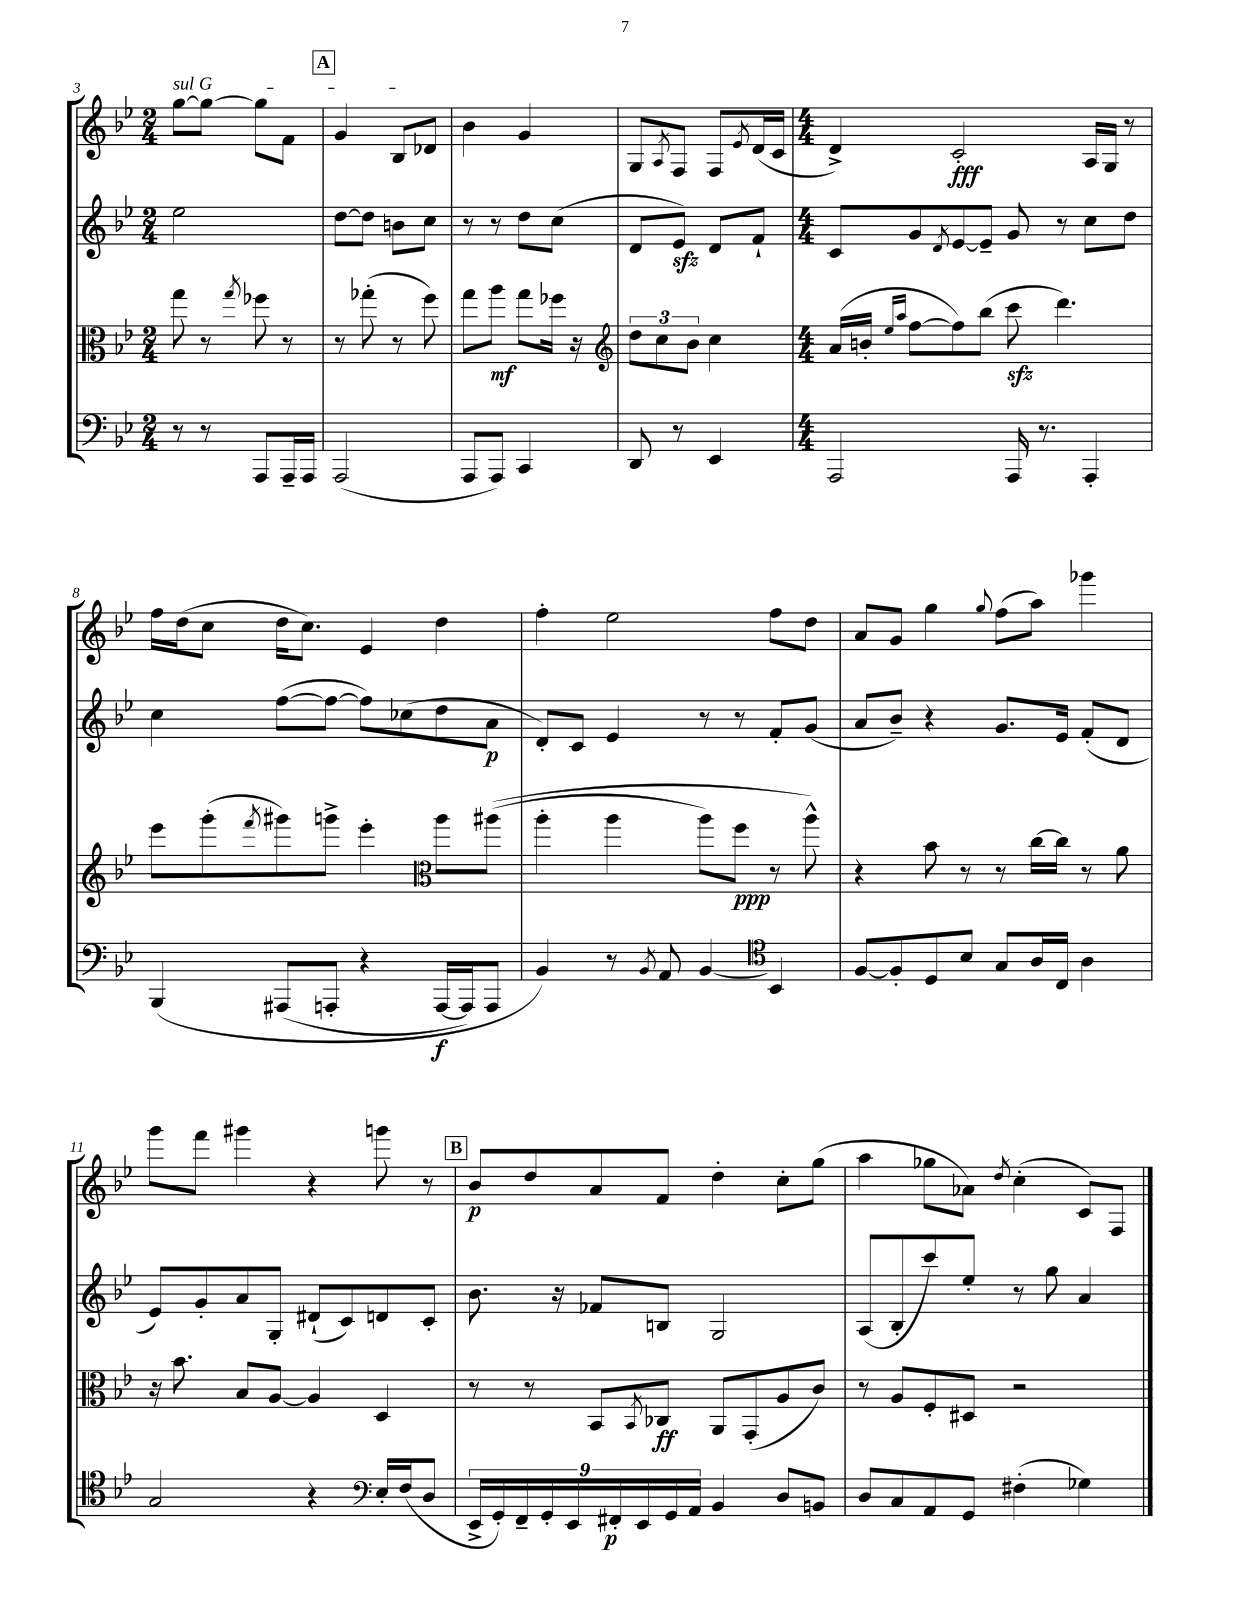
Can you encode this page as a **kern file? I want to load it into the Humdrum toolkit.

**kern	**dynam	**kern	**dynam	**kern	**dynam	**kern	**dynam
*part4	*part4	*part3	*part3	*part2	*part2	*part1	*part1
*staff4	*staff4	*staff3	*staff3	*staff2	*staff2	*staff1	*staff1
*clefF4	*	*clefC3	*	*clefG2	*	*clefG2	*
*k[b-e-]	*	*k[b-e-]	*	*k[b-e-]	*	*k[b-e-]	*
*M2/4	*	*M2/4	*	*M2/4	*	*M2/4	*
=3	=3	=3	=3	=3	=3	=3	=3
!	!	!	!	!	!	!LO:TX:a:i:t=sul G	!
8r	.	8gg\	.	2ee-\	.	[8gg\L	.
8r	.	8r	.	.	.	8gg\J_	.
.	.	8qgg/	.	.	.	.	.
8AAA/L	.	8ff-X\	.	.	.	8gg\L]	.
16AAA~/L	.	8r	.	.	.	8f\J	.
16AAA/JJ	.	.	.	.	.	.	.
!!LO:REH:place=s1:t=A
=4	=4	=4	=4	=4	=4	=4	=4
(2AAA/	.	8r	.	[8dd\L	.	4g/	.
.	.	(8gg-X'\	.	8dd\J]	.	.	.
.	.	8r	.	8bn\L	.	8B-/L	.
.	.	8ff\)	.	8cc\J	.	8d-X/J	.
=5	=5	=5	=5	=5	=5	=5	=5
8AAA/L	.	8gg\L	.	8r	.	4b-\	.
8AAA/J)	.	8aa\J	mf	8r	.	.	.
4CC/	.	8gg\L	.	8dd\L	.	4g/	.
.	.	16ff-X\Jk	.	(8cc\J	.	.	.
.	.	16r	.	.	.	.	.
=6	=6	=6	=6	=6	=6	=6	=6
*	*	*clefG2	*	*	*	*	*
8DD/	.	12dd\L	.	8d/L	.	8G/L	.
.	.	12cc\	.	.	.	.	.
.	.	.	.	.	.	8qA/	.
8r	.	.	.	8e-zz/J)	.	8F/J	.
.	.	12b-\J	.	.	.	.	.
4EE-/	.	4cc\	.	8d/L	.	8F/L	.
.	.	.	.	.	.	8qe-/	.
.	.	.	.	8f`/J	.	(16d/L	.
.	.	.	.	.	.	16c/JJ	.
=7	=7	=7	=7	=7	=7	=7	=7
*M4/4	*	*M4/4	*	*M4/4	*	*M4/4	*
2AAA/	.	(16a/LL	.	8c/L	.	4d^/)	.
.	.	16bn'/JJ	.	.	.	.	.
.	.	16qqee-/LL	.	.	.	.	.
.	.	16qqaa/JJ	.	.	.	.	.
.	.	[8ff\L	.	8g/	.	.	.
.	.	.	.	8qd/	.	.	.
.	.	8ff\])	.	[8e-/	.	2c'/	fff
.	.	(8bb-\J	.	8e-~/J]	.	.	.
16AAA/	.	8ccczz\	.	8g/	.	.	.
8.r	.	.	.	.	.	.	.
.	.	4.ddd\)	.	8r	.	.	.
4AAA'/	.	.	.	8cc\L	.	16A/LL	.
.	.	.	.	.	.	16G/JJ	.
.	.	.	.	8dd\J	.	8r	.
!!LO:LB:g=z
=8	=8	=8	=8	=8	=8	=8	=8
(4BBB-/	.	8eee-\L	.	4cc\	.	16ff\LL	.
.	.	.	.	.	.	(16dd\J	.
.	.	(8ggg'\	.	.	.	8cc\J	.
.	.	8qfff/	.	.	.	.	.
(8AAA#X/L	.	8ggg#X\)	.	([8ff\L	.	16dd\KL	.
.	.	.	.	.	.	8.cc\J)	.
8AAAn'/J	.	8gggn^\J	.	8ff\J_	.	.	.
4r	.	4eee-'\	.	8ff\L])	.	4e-/	.
.	.	.	.	(8cc-X\	.	.	.
*	*	*clefC3	*	*	*	*	*
[16AAA/LL	f	8aa\L	.	8dd\	.	4dd\	.
16AAA/J])	.	.	.	.	.	.	.
8AAA/J	.	((8aa#X\J	.	8a\J	p	.	.
=9	=9	=9	=9	=9	=9	=9	=9
4BB-/)	.	4aa'\	.	8d'/L)	.	4ff'\	.
.	.	.	.	8c/J	.	.	.
8r	.	4aa\	.	4e-/	.	2ee-\	.
8qBB-/	.	.	.	.	.	.	.
8AA/	.	.	.	.	.	.	.
[4BB-/	.	8aa\L)	.	8r	.	.	.
.	.	8ff\J	ppp	8r	.	.	.
4BB-/]	.	8r	.	8f'/L	.	8ff\L	.
.	.	8aa^^\)	.	(8g/J	.	8dd\J	.
=10	=10	=10	=10	=10	=10	=10	=10
*clefC4	*	*	*	*	*	*	*
[8F/L	.	4r	.	8a/L	.	8a/L	.
8F'/]	.	.	.	8b-~/J)	.	8g/J	.
8D/	.	8b-\	.	4r	.	4gg\	.
8B-/J	.	8r	.	.	.	.	.
.	.	.	.	.	.	8qqgg/	.
8G/L	.	8r	.	8.g/L	.	(8ff\L	.
16A/L	.	[16cc\LL	.	.	.	8aa\J)	.
16C/JJ	.	16cc\JJ]	.	16e-/Jk	.	.	.
4A\	.	8r	.	(8f'/L	.	4ggg-X\	.
.	.	8a\	.	8d/J	.	.	.
!!LO:LB:g=z
=11	=11	=11	=11	=11	=11	=11	=11
2G/	.	16r	.	8e-/L)	.	8ggg\L	.
.	.	8.b-\	.	.	.	.	.
.	.	.	.	8g'/	.	8fff\J	.
.	.	8B-/L	.	8a/	.	4ggg#X\	.
.	.	[8A/J	.	8G'/J	.	.	.
4r	.	4A/]	.	(8d#X`/L	.	4r	.
.	.	.	.	8c/)	.	.	.
16E-'/LL	.	4D/	.	8dn/	.	8gggn\	.
(16F/J	.	.	.	.	.	.	.
8D/J	.	.	.	8c'/J	.	8r	.
!!LO:REH:place=s1:t=B
=12	=12	=12	=12	=12	=12	=12	=12
*clefF4	*	*	*	*	*	*	*
18EE-^/LL	.	8r	.	8.b-\	.	8b-/L	p
18GG'/)	.	.	.	.	.	.	.
18FF~/	.	.	.	.	.	.	.
.	.	8r	.	.	.	8dd/	.
18GG'/	.	.	.	.	.	.	.
.	.	.	.	16r	.	.	.
18EE-/	.	.	.	.	.	.	.
.	.	8BB-/L	.	8f-X/L	.	8a/	.
18FF#X'/	p	.	.	.	.	.	.
18EE-/	.	.	.	.	.	.	.
.	.	8qBB-/	.	.	.	.	.
.	.	8C-X/J	ff	8Bn/J	.	8f/J	.
18GG/	.	.	.	.	.	.	.
18AA/JJ	.	.	.	.	.	.	.
4BB-/	.	8AA/L	.	2G/	.	4dd'\	.
.	.	(8GG'/	.	.	.	.	.
8D/L	.	8A/	.	.	.	8cc'\L	.
8BBn/J	.	8c/J)	.	.	.	(8gg\J	.
=13	=13	=13	=13	=13	=13	=13	=13
8D/L	.	8r	.	(8A/L	.	4aa\	.
8C/	.	8A/L	.	8B-'/	.	.	.
8AA/	.	8F'/	.	8ccc/)	.	8gg-X\L	.
8GG/J	.	8D#X/J	.	8ee-'/J	.	8a-X\J)	.
.	.	.	.	.	.	8qdd/	.
(4F#X'\	.	2r	.	8r	.	(4cc'\	.
.	.	.	.	8gg\	.	.	.
4G-X\)	.	.	.	4a/	.	8c/L)	.
.	.	.	.	.	.	8F/J	.
==	==	==	==	==	==	==	==
*-	*-	*-	*-	*-	*-	*-	*-
